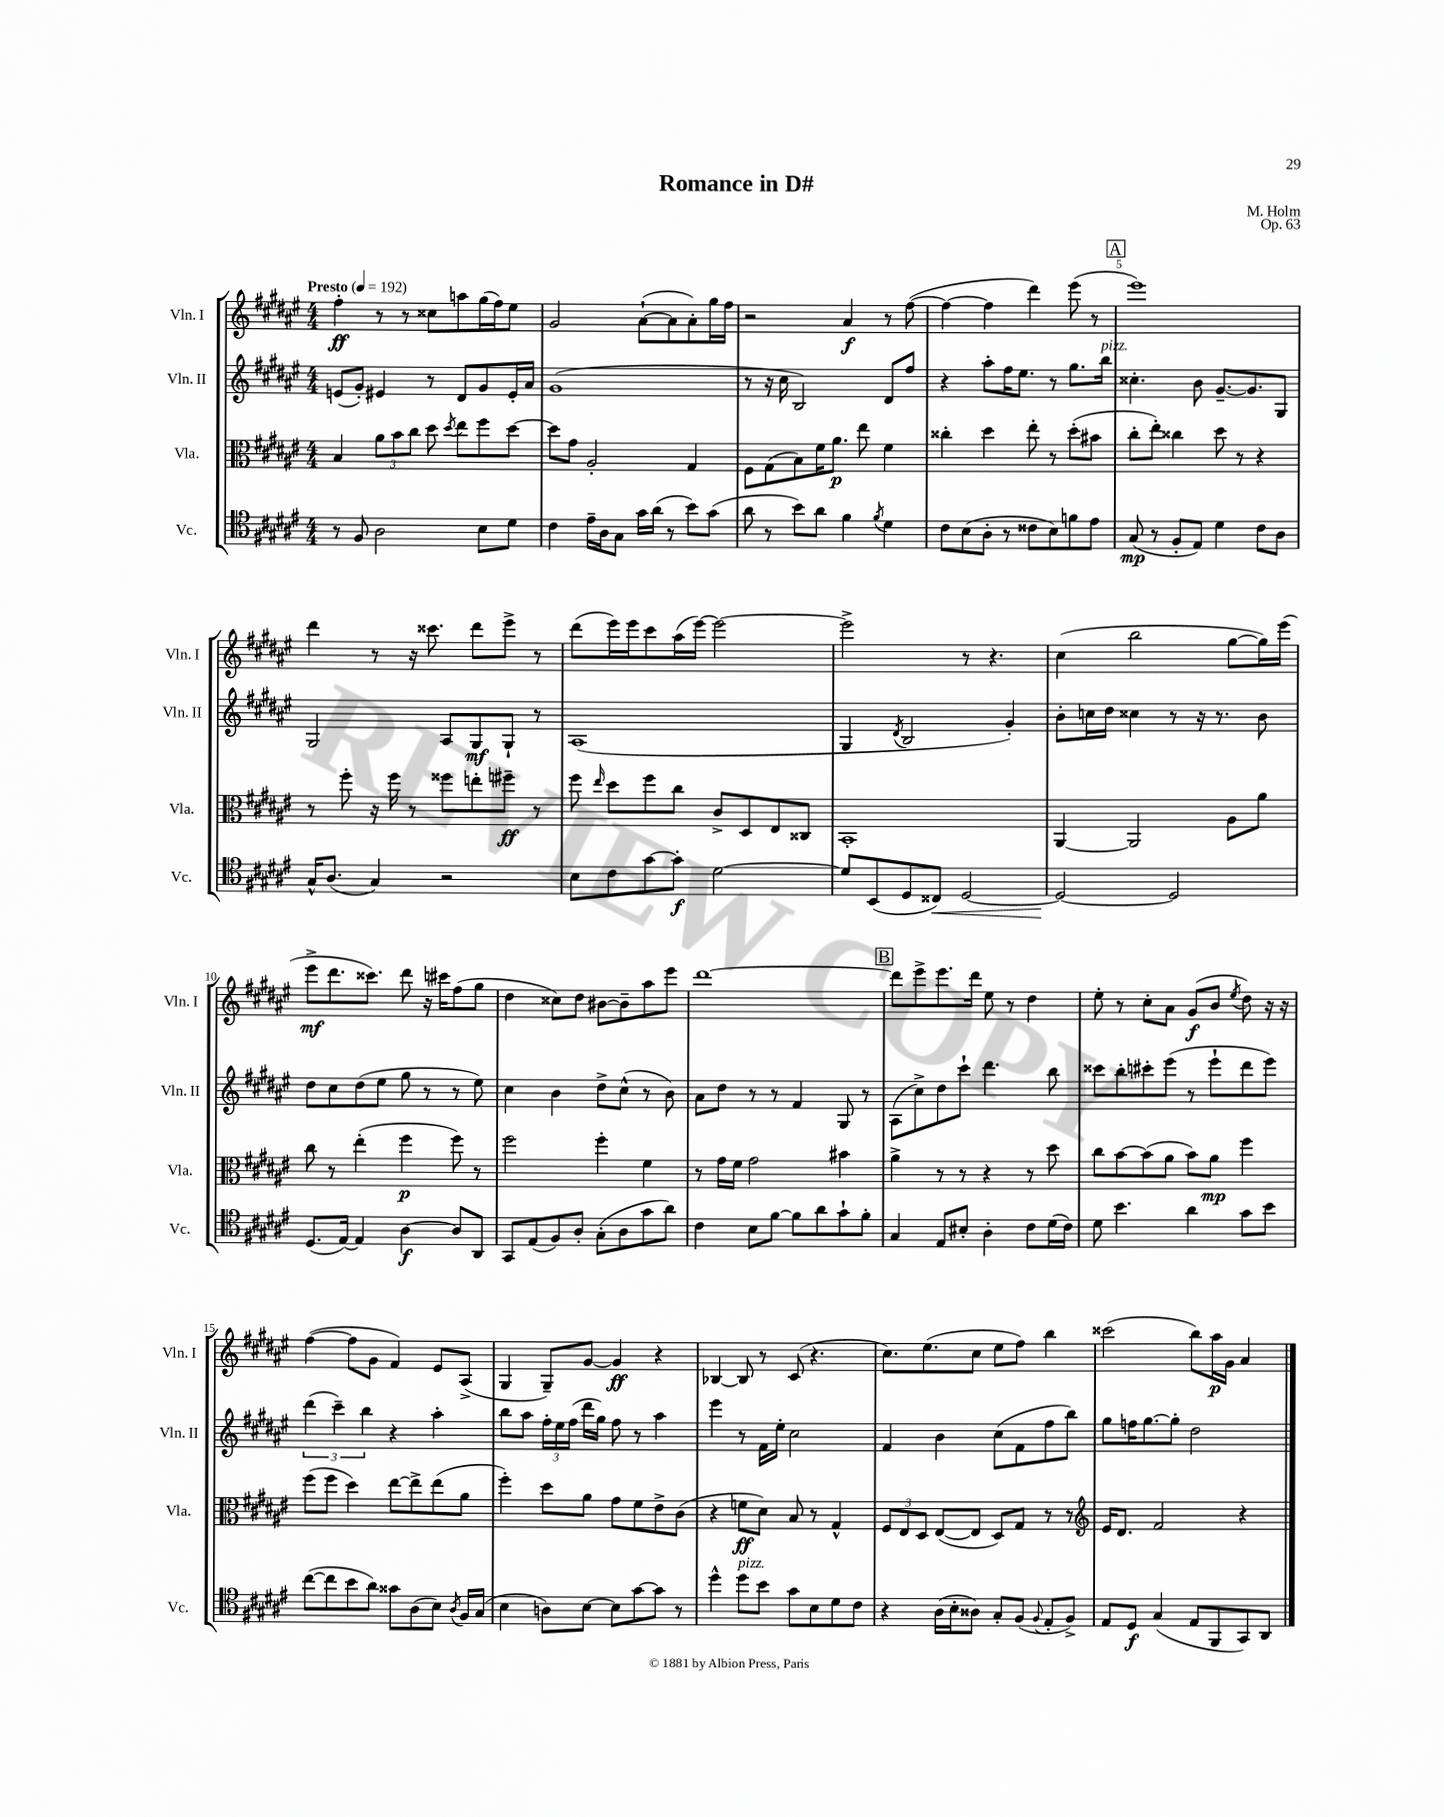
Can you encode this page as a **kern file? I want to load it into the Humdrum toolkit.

**kern	**kern	**kern	**kern
*staff4	*staff3	*staff2	*staff1
*clefC4	*clefC3	*clefG2	*clefG2
*k[f#c#g#d#a#e#]	*k[f#c#g#d#a#e#]	*k[f#c#g#d#a#e#]	*k[f#c#g#d#a#e#]
*M4/4	*M4/4	*M4/4	*M4/4
*MM192	*MM192	*MM192	*MM192
8r	4B	(8e	4ff#'
8F#	.	8g#')	.
2A#	12a#	4e#	8r
.	12b	.	.
.	.	.	8r
.	12cc#	.	.
.	8dd#	8r	8cc##
.	8qdd#	.	.
.	8ee#	8d#	8aa
8B	8ff#	8g#	(16gg#
.	.	.	16ff#)
8d#	[8dd#	16e#'	8ee#
.	.	16a#	.
=	=	=	=
4c#	8dd#]	(1g#	2g#
.	8g#	.	.
16e#~	2A#'	.	.
16A#	.	.	.
8G#	.	.	.
16g#	.	.	([8a#`
(16a#	.	.	.
8r	.	.	8a#]
8b)	4G#	.	8a#')
(8g#	.	.	16gg#
.	.	.	16ff#
=	=	=	=
8a#	8F#	8r	2r
8r	(8G#	16r	.
.	.	16cc#	.
8b)	8B)	2B)	.
8a#	16f#	.	.
.	8.a#	.	.
4f#	.	.	4a#
.	8ee#	.	.
8qf#	.	.	.
4d#	4f#	8d#	8r
.	.	8ff#	([8ff#
=	=	=	=
8c#	4cc##'	4r	4ff#_
(8B	.	.	.
8A#'	4dd#	8aa#'	4ff#]
8r	.	16ff#	.
.	.	8.ee#	.
8c##	8ee#'	.	4ddd#)
8B)	8r	8r	.
8f	(8dd#'	8.gg#	(8eee#
8e#	8b#	.	8r
.	.	16bb	.
=	=	=	=
(8G#	8cc#'	4.cc##'	1eee#)
8r	8ee#')	.	.
8F#'	4cc##	.	.
8E#)	.	8b	.
4d#	8dd#	[8.g#~	.
.	8r	.	.
.	.	8.g#]	.
8c#	4r	.	.
8A#	.	8G#	.
=	=	=	=
16G#^^	8r	2G#	4ddd#
(8.A#	.	.	.
.	8ff#'	.	.
4G#)	16r	.	8r
.	16ff#	.	.
.	8r	.	16r
.	.	.	8.ccc##
2r	8ff##	8A#	.
.	8ee'	8G#	8ddd#
.	8ff#~	8G#`	8eee#^
.	8r	8r	8r
=	=	=	=
8B	8ff#	(1A#	(8ddd#
.	16qqee#	.	.
8c#	8dd#	.	16eee#)
.	.	.	16eee#
[8g#	8ff#	.	8ccc#
8g#']	8cc#	.	(16aa#
.	.	.	[16eee#)
[2d#	8c#^	.	2eee#_
.	8D#	.	.
.	8E#	.	.
.	8C##	.	.
=	=	=	=
8d#]	1BB'	4G#	2eee#^]
(8BB	.	.	.
.	.	8qd#	.
8D#	.	2B	.
8C##)	.	.	.
[2D#	.	.	8r
.	.	.	4.r
.	.	4g#')	.
=	=	=	=
2D#_	[4AA#	8b'	(4cc#
.	.	16cc	.
.	.	16dd#	.
.	2AA#]	4cc##	2bb
2D#]	.	8r	.
.	.	16r	.
.	.	8.r	.
.	8A#	.	[8gg#
.	8a#	8b	16gg#])
.	.	.	(16eee#
=	=	=	=
(8.D#	8cc#	8dd#	8eee#^
.	8r	8cc#	8.ddd#
[16E#)	.	.	.
4E#]	(4ee#'	(8dd#	.
.	.	.	8.ccc##)
.	.	8ee#	.
[4A#	4ff#	8gg#	8ddd#
.	.	8r	16r
.	.	.	16ccc#
8A#]	8ff#)	8r	(8ff#
8AA#	8r	8ee#)	8gg#
=	=	=	=
8GG#	2ff#	4cc#	4dd#
(8E#	.	.	.
8F#)	.	4b	8cc##)
8A#'	.	.	8dd#
(8G#'	4ff#'	8dd#^	[8b#
8A#	.	(8cc#^^	8b#~]
8g#	4f#	8r	8aa#
8a#)	.	8b)	8eee#
=	=	=	=
4c#	8r	8a#	[1ddd#
.	16g#	8dd#	.
.	16f#	.	.
8B	2g#	8r	.
[8f#	.	8r	.
8f#]	.	4f#	.
8a#	.	.	.
8g#`	4b#	8G#	.
8f#'	.	8r	.
=	=	=	=
4G#	4a#^	(8A#	8ddd#]
.	.	8cc#^)	8eee#^
8E#	8r	8dd#	8.eee#
8B#'	8r	8ccc#`	.
.	.	.	16ddd#
4A#'	4r	4.ddd#	8ee#
.	.	.	8r
8c#	8r	.	4dd#
(16d#	8dd#	8bb	.
16c#)	.	.	.
=	=	=	=
8d#	8cc#	8ccc##	8ee#'
4.b	[8b	8bb'	8r
.	(8b]	8ccc#'	8cc#'
.	8a#	(8eee#	8a#
4a#	8b)	8r	(8g#
.	8a#	8eee#`	8b
.	.	.	8qee#
8g#	4ff#	8ddd#	8dd#)
8b	.	8eee#)	16r
.	.	.	16r
=	=	=	=
([8cc#	(8ff#	(6ddd#	([4ff#
8cc#]	8ff#	.	.
.	.	6ccc#~)	.
8b	4dd#)	.	8ff#]
.	.	6bb	.
8a#)	.	.	8g#
8g##	[8ee#	4r	4f#)
(8A#	8ee#^]	.	.
8B)	(8ee#	4aa#'	8e#
8qA#	.	.	.
16F#	8a#	.	(8A#^
(16G#	.	.	.
=	=	=	=
4B	4ff#')	8bb	4G#
.	.	8aa#	.
8A)	8dd#	24ff#'	8G#~)
.	.	24ee#	.
.	.	(24ff#	.
[8B	8a#	16ddd#	[8g#
.	.	16gg#)	.
8B]	8g#	8ff#	4g#]
[8g#	8f#	8r	.
8g#]	8e#^	4aa#	4r
8r	(8c#	.	.
=	=	=	=
4dd#^^	4r	4eee#	[4B-
8dd#	8f	8r	8B-]
8b	8d#)	16f#	8r
.	.	16ee#'	.
8g#	8B	2cc#	(8c#
8B	8r	.	4.r
8d#	4G#^^	.	.
8c#	.	.	.
=	=	=	=
4r	12F#	4f#	8.cc#)
.	12E#	.	.
.	12D#	.	.
.	.	.	(8.ee#
(16A#	([8E#	4b	.
16B'	.	.	.
8A##)	8E#]	.	8cc#
8G#'	8D#)	(8cc#	8ee#
(8F#	8G#	8f#	8ff#)
8qqF#	.	.	.
8E#'	8r	8ff#	4bb
8F#^)	8r	8bb)	.
=	=	=	=
*	*clefG2	*	*
8E#	16e#	8gg#	(2ccc##
.	8.d#	.	.
8D#	.	16ff	.
.	.	[8.gg#	.
(4G#	2f#	.	.
.	.	8gg#']	.
8E#	.	2dd#	8bb)
8FF#	.	.	16aa#
.	.	.	16g#
8GG#)	4r	.	4a#
8AA#	.	.	.
==	==	==	==
*-	*-	*-	*-
